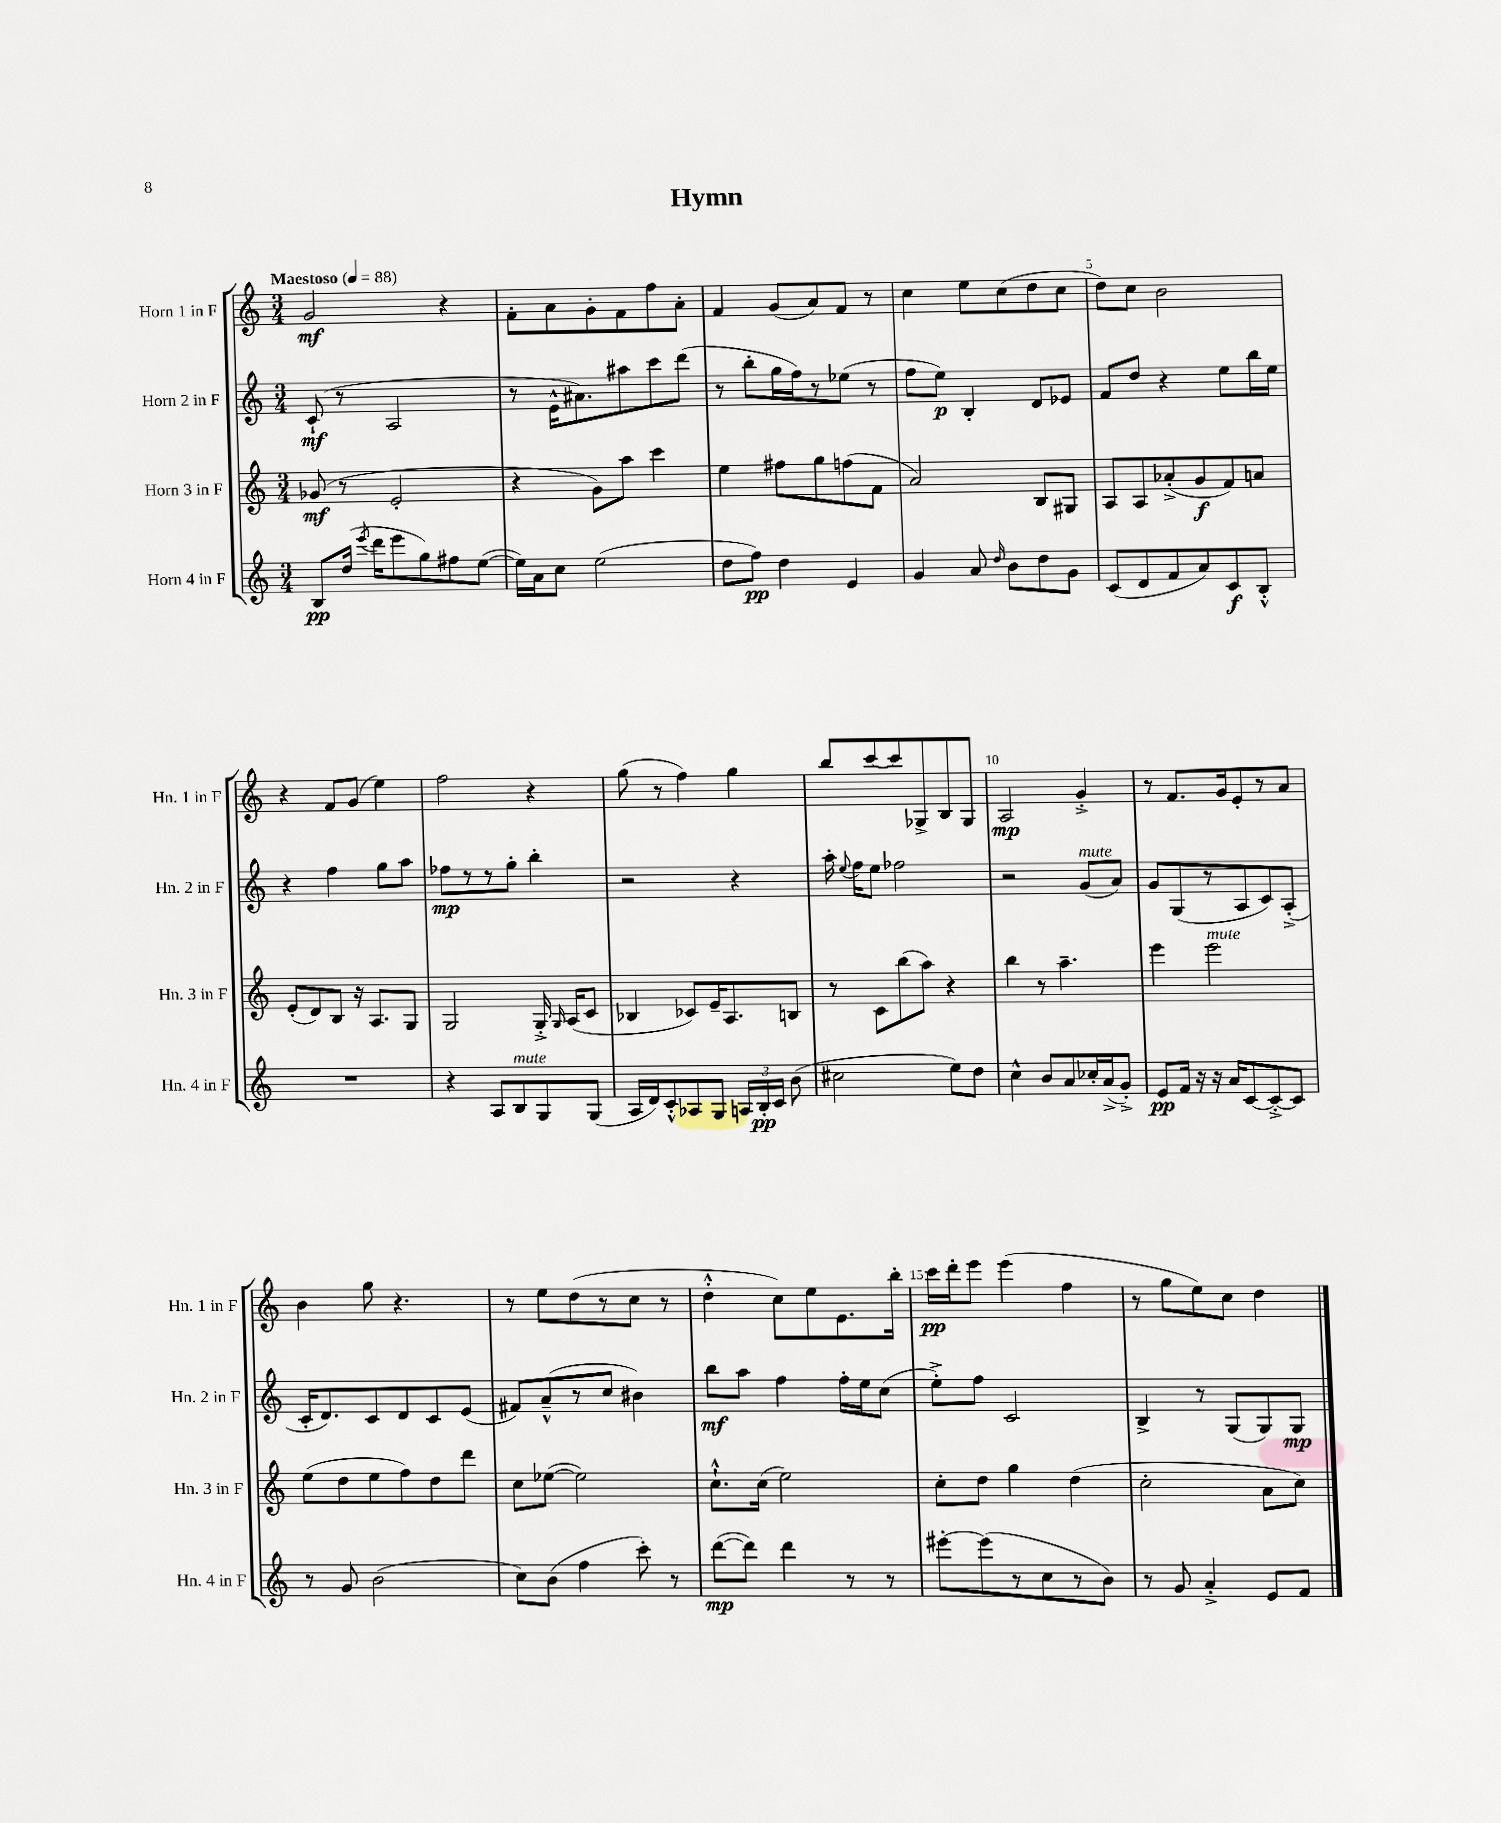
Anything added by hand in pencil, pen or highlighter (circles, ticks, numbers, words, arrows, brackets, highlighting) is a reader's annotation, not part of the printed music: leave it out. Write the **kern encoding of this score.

**kern	**dynam	**kern	**dynam	**kern	**dynam	**kern	**dynam
*part4	*part4	*part3	*part3	*part2	*part2	*part1	*part1
*staff4	*staff4	*staff3	*staff3	*staff2	*staff2	*staff1	*staff1
*I"Horn 4 in F	*	*I"Horn 3 in F	*	*I"Horn 2 in F	*	*I"Horn 1 in F	*
*I'Hn. 4 in F	*	*I'Hn. 3 in F	*	*I'Hn. 2 in F	*	*I'Hn. 1 in F	*
*clefG2	*	*clefG2	*	*clefG2	*	*clefG2	*
*k[]	*	*k[]	*	*k[]	*	*k[]	*
*M3/4	*	*M3/4	*	*M3/4	*	*M3/4	*
*MM88	*	*MM88	*	*MM88	*	*MM88	*
=1	=1	=1	=1	=1	=1	=1	=1
!	!	!	!	!	!	!LO:TX:a:B:t=Maestoso	!
8B/L	pp	(8g-X/	mf	(8c`/	mf	2g/	mf
(16dd/Jk	.	8r	.	8r	.	.	.
8qeee/	.	.	.	.	.	.	.
16ddd\KL	.	.	.	.	.	.	.
8eee\	.	2e'/	.	2A/	.	.	.
8gg\)	.	.	.	.	.	.	.
8ff#X\	.	.	.	.	.	4r	.
([8ee\J	.	.	.	.	.	.	.
=2	=2	=2	=2	=2	=2	=2	=2
16ee\LL])	.	4r	.	8r	.	8f'\L	.
16a\J	.	.	.	.	.	.	.
8cc\J	.	.	.	16e^^\KL	.	8a\	.
.	.	.	.	8.a#X\)	.	.	.
(2ee\	.	8g\L)	.	.	.	8g'\	.
.	.	8aa\J	.	8aa#X\	.	8f\	.
.	.	4ccc\	.	8ccc\	.	8ff\	.
.	.	.	.	(8ddd\J	.	8a'\J	.
=3	=3	=3	=3	=3	=3	=3	=3
8dd\L	.	4ee\	.	8r	.	4f/	.
8ff\J)	pp	.	.	8bb'\L	.	.	.
4dd\	.	8ff#X\L	.	16gg\L	.	(8g/L	.
.	.	.	.	16ff\J)	.	.	.
.	.	8gg\	.	8r	.	8a/)	.
4e/	.	(8ffn\	.	(8ee-X\J	.	8f/J	.
.	.	8f\J	.	8r	.	8r	.
=4	=4	=4	=4	=4	=4	=4	=4
4g/	.	2a/)	.	8ff\L	.	4cc\	.
.	.	.	.	8ee\J)	p	.	.
8a/	.	.	.	4B'/	.	8ee\L	.
16qqdd/	.	.	.	.	.	.	.
8b\L	.	.	.	.	.	(8cc\	.
8dd\	.	8B/L	.	8d/L	.	8dd\	.
8g\J	.	8G#X/J	.	8e-X/J	.	8cc\J	.
=5	=5	=5	=5	=5	=5	=5	=5
(8c/L	.	8A/L	.	8f/L	.	8dd\L)	.
8d/	.	8A/	.	8dd/J	.	8cc\J	.
8f/	.	(8a-X'^/	.	4r	.	2b\	.
8a/)	.	8g/	f	.	.	.	.
8c/	f	8f/)	.	8ee\L	.	.	.
8B'^^/J	.	8an/J	.	16bb\L	.	.	.
.	.	.	.	16ee\JJ	.	.	.
!!LO:LB:g=z
=6	=6	=6	=6	=6	=6	=6	=6
2.r	.	(8e'/L	.	4r	.	4r	.
.	.	8d/)	.	.	.	.	.
.	.	8B/J	.	4ff\	.	8f/L	.
.	.	16r	.	.	.	(8g/J	.
.	.	8.A/L	.	.	.	.	.
.	.	.	.	8gg\L	.	4ee\)	.
.	.	8G/J	.	8aa\J	.	.	.
=7	=7	=7	=7	=7	=7	=7	=7
4r	.	2G/	.	8ff-X\L	mp	2ff\	.
.	.	.	.	8r	.	.	.
8A/L	.	.	.	8r	.	.	.
!LO:TX:a:i:t=mute	!	!	!	!	!	!	!
8B/	.	.	.	8gg'\J	.	.	.
8G/	.	16G'^/	.	4bb'\	.	4r	.
.	.	16qqG/	.	.	.	.	.
.	.	(16A/KL	.	.	.	.	.
(8G/J	.	8c/J	.	.	.	.	.
=8	=8	=8	=8	=8	=8	=8	=8
16A/LL	.	4B-X/	.	2r	.	(8gg\	.
16d/J)	.	.	.	.	.	.	.
8c'^^/	.	.	.	.	.	8r	.
8A-X/	.	8c-X/L)	.	.	.	4ff\)	.
8G/J	.	16e~/K	.	.	.	.	.
.	.	8.A/	.	.	.	.	.
24An/LL	.	.	.	4r	.	4gg\	.
24B'/	pp	.	.	.	.	.	.
24c/JJ	.	.	.	.	.	.	.
(8b\	.	8Bn/J	.	.	.	.	.
=9	=9	=9	=9	=9	=9	=9	=9
2cc#X\	.	8r	.	16aa'\	.	8bb/L	.
.	.	.	.	8qqee/	.	.	.
.	.	.	.	16ff\KL	.	.	.
.	.	8c\L	.	8ee\J	.	[8ccc/	.
.	.	(8bb\	.	2ff-X\	.	8ccc/]	.
.	.	8aa\J)	.	.	.	8G-X^/	.
8ee\L)	.	4r	.	.	.	8B/	.
8dd\J	.	.	.	.	.	8G-/J	.
=10	=10	=10	=10	=10	=10	=10	=10
4cc^^\	.	4bb\	.	2r	.	2A/	mp
8b/L	.	8r	.	.	.	.	.
8a/	.	4.aa~\	.	.	.	.	.
!	!	!	!	!LO:TX:a:i:t=mute	!	!	!
16cc-X'/L	.	.	.	(8g/L	.	4g'^/	.
(16a^/J	.	.	.	.	.	.	.
8g'^/J)	.	.	.	8a/J)	.	.	.
=11	=11	=11	=11	=11	=11	=11	=11
8e/L	pp	4eee\	.	8g/L	.	8r	.
16f/Jk	.	.	.	(8G/	.	8.f/L	.
16r	.	.	.	.	.	.	.
!	!	!LO:TX:a:i:t=mute	!	!	!	!	!
16r	.	2eee\	.	8r	.	.	.
16a/KL	.	.	.	.	.	16g/k	.
[8c/	.	.	.	8A/	.	8e'/	.
8c'^/_	.	.	.	8c/)	.	8r	.
8c/J]	.	.	.	(8A'^/J	.	8a/J	.
!!LO:LB:g=z
=12	=12	=12	=12	=12	=12	=12	=12
8r	.	(8ee\L	.	16c'/KL	.	4b\	.
.	.	.	.	8.d/)	.	.	.
8g/	.	8dd\	.	.	.	.	.
(2b\	.	8ee\	.	8c/	.	8gg\	.
.	.	8ff\)	.	8d/	.	4.r	.
.	.	8dd\	.	8c/	.	.	.
.	.	8ddd\J	.	(8e/J	.	.	.
=13	=13	=13	=13	=13	=13	=13	=13
8cc\L)	.	8cc\L	.	8f#X/L)	.	8r	.
(8b\J	.	([8ee-X\J	.	(8a~^^/	.	8ee\L	.
4ff\	.	2ee-\])	.	8r	.	(8dd\	.
.	.	.	.	8cc/J	.	8r	.
8ccc'\)	.	.	.	4b#X\)	.	8cc\J	.
8r	.	.	.	.	.	8r	.
=14	=14	=14	=14	=14	=14	=14	=14
([8ddd\L	mp	8.cc`^^\L	.	8bb\L	mf	4dd'^^\	.
8ddd\J])	.	.	.	8aa\J	.	.	.
.	.	(16cc\Jk	.	.	.	.	.
4ddd\	.	2ee\)	.	4ff\	.	8cc\L)	.
.	.	.	.	.	.	8ee\	.
8r	.	.	.	16ff'\LL	.	8.e\	.
.	.	.	.	16ee\J	.	.	.
8r	.	.	.	(8cc\J	.	.	.
.	.	.	.	.	.	16bb'\Jk	.
=15	=15	=15	=15	=15	=15	=15	=15
[8eee#X'\L	.	8cc'\L	.	8ee'^\L)	.	16ccc\LL	pp
.	.	.	.	.	.	16ddd'\J	.
(8eee#\]	.	8dd\J	.	8ff\J	.	8eee\J	.
8r	.	4gg\	.	2c/	.	(4eee\	.
8cc\	.	.	.	.	.	.	.
8r	.	(4dd\	.	.	.	4ff\	.
8b\J)	.	.	.	.	.	.	.
=16	=16	=16	=16	=16	=16	=16	=16
8r	.	2cc'\	.	4B^/	.	8r	.
8g/	.	.	.	.	.	8gg\L	.
4a'^/	.	.	.	8r	.	8ee\)	.
.	.	.	.	(8G/L	.	8cc\J	.
8e/L	.	8a\L	.	8G/)	.	4dd\	.
8f/J	.	8cc\J)	.	8G/J	mp	.	.
==	==	==	==	==	==	==	==
*-	*-	*-	*-	*-	*-	*-	*-
